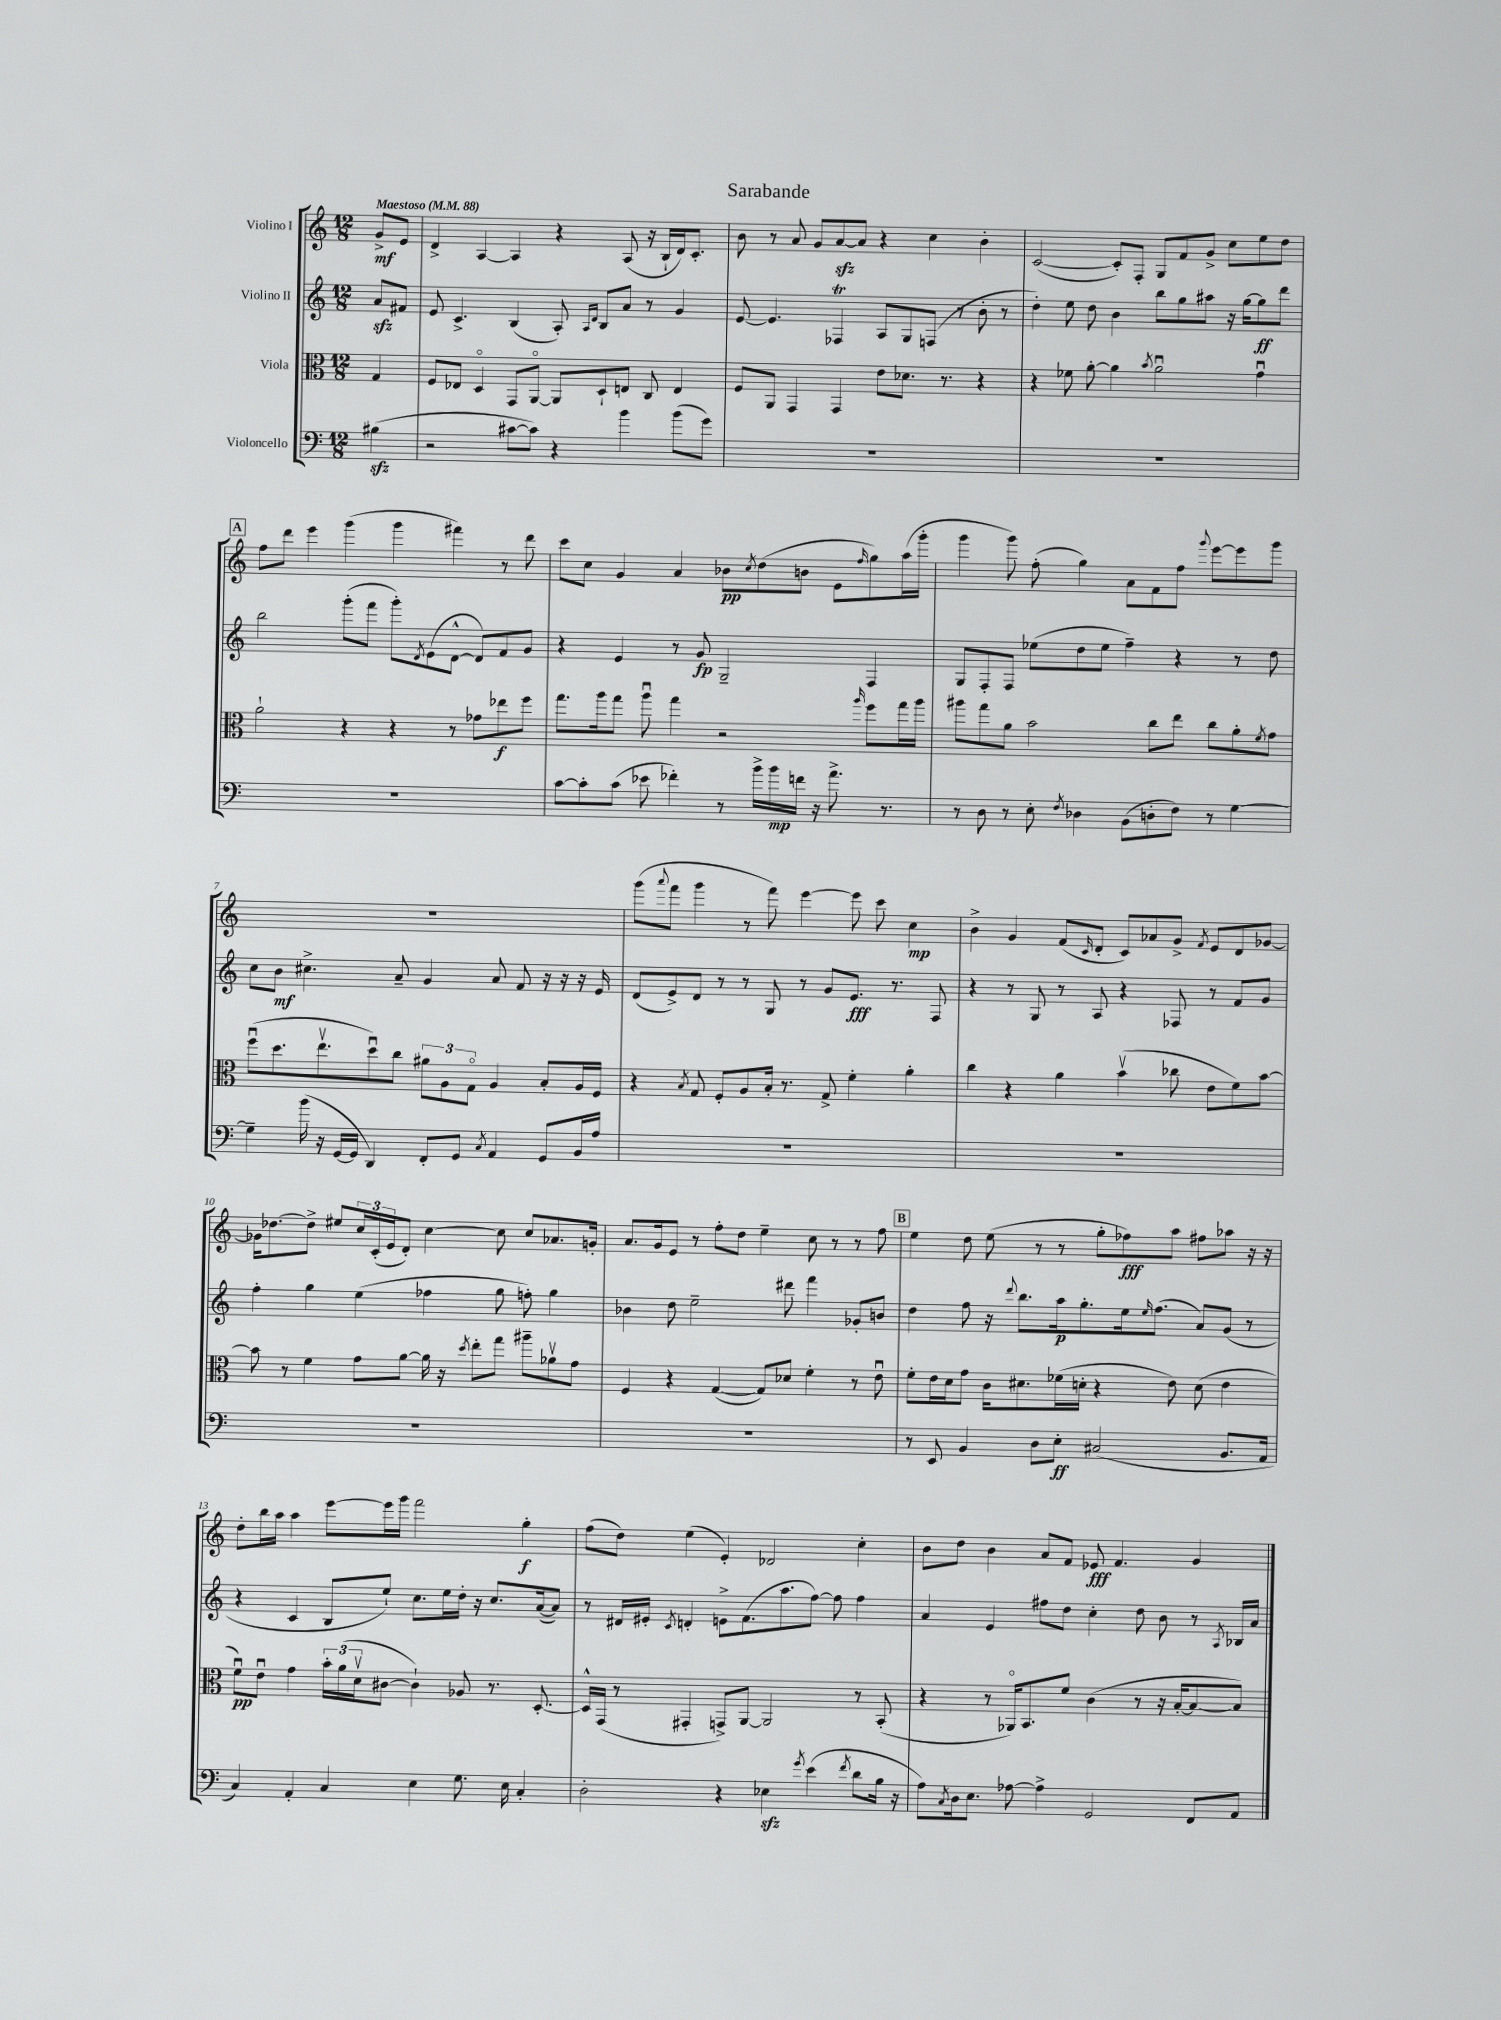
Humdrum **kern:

**kern	**dynam	**kern	**dynam	**kern	**dynam	**kern	**dynam
*part4	*part4	*part3	*part3	*part2	*part2	*part1	*part1
*staff4	*staff4	*staff3	*staff3	*staff2	*staff2	*staff1	*staff1
*I"Violoncello	*	*I"Viola	*	*I"Violino II	*	*I"Violino I	*
*clefF4	*	*clefC3	*	*clefG2	*	*clefG2	*
*k[]	*	*k[]	*	*k[]	*	*k[]	*
*M12/8	*	*M12/8	*	*M12/8	*	*M12/8	*
*MM88	*	*MM88	*	*MM88	*	*MM88	*
=	=	=	=	=	=	=	=
!	!	!	!	!	!	!LO:TX:a:B:t=Maestoso	!
(4B#Xzz\	.	4G/	.	8azz/L	.	8g^/L	mf
.	.	.	.	8f#X/J	.	8e/J	.
=1	=1	=1	=1	=1	=1	=1	=1
2r	.	8F/L	.	8e/	.	4d^/	.
.	.	8E-X/J	.	4.c^/	.	.	.
.	.	4D/	.	.	.	[4A/	.
[8c#X\L	.	8GG/L	.	(4B/	.	4A/]	.
8c#\J])	.	[8AA/J	.	.	.	.	.
4r	.	8AA/L]	.	8A'/)	.	4r	.
.	.	.	.	16qqA/LL	.	.	.
.	.	.	.	16qqd/JJ	.	.	.
.	.	8D`/	.	8B/L	.	.	.
4b\	.	8En/J	.	8a/J	.	(8A/	.
.	.	8C/	.	8r	.	16r	.
.	.	.	.	.	.	16B`/LL	.
(8b\L	.	4E/	.	4g/	.	16d/J)	.
.	.	.	.	.	.	8.c'/J	.
8g\J)	.	.	.	.	.	.	.
=2	=2	=2	=2	=2	=2	=2	=2
1.r	.	8F/L	.	[8e/	.	8b\	.
.	.	8AA/J	.	4.e/]	.	8r	.
.	.	4GG/	.	.	.	8a/	.
.	.	.	.	.	.	8g/L	.
.	.	4GG/	.	4F-XT/	.	[8azz/	.
.	.	.	.	.	.	8a/J]	.
.	.	8e\L	.	8A/L	.	4r	.
.	.	8.d-X\J	.	8G/	.	.	.
.	.	.	.	(8Fn/J	.	4cc\	.
.	.	8.r	.	.	.	.	.
.	.	.	.	8r	.	.	.
.	.	4r	.	8b'\	.	4b'\	.
.	.	.	.	8r	.	.	.
=3	=3	=3	=3	=3	=3	=3	=3
1.r	.	4r	.	4dd'\)	.	([2c/	.
.	.	8f-X\	.	8ee\	.	.	.
.	.	[8a'\	.	8dd\	.	.	.
.	.	4a\]	.	4b\	.	8c'/L])	.
.	.	.	.	.	.	8F'/J	.
.	.	8qb/	.	.	.	.	.
.	.	2au\	.	8bb\L	.	8G/L	.
.	.	.	.	8gg\	.	8f/	.
.	.	.	.	8aa#X\J	.	8g^/J	.
.	.	.	.	16r	.	8cc\L	.
.	.	.	.	[16gg\KL	.	.	.
.	.	4gu\	.	8gg\]	ff	8ee\	.
.	.	.	.	8ddd\J	.	8dd\J	.
!!LO:LB:g=z
!!LO:REH:place=s1:t=A
=4	=4	=4	=4	=4	=4	=4	=4
1.r	.	2a`\	.	2bb\	.	8ff\L	.
.	.	.	.	.	.	8ddd\J	.
.	.	.	.	.	.	4eee\	.
.	.	4r	.	(8ggg'\L	.	(4ggg\	.
.	.	.	.	8fff\J	.	.	.
.	.	4r	.	8ggg'\L)	.	4ggg\	.
.	.	.	.	8qd/	.	.	.
.	.	.	.	(8e\	.	.	.
.	.	8r	.	[8d^^\J	.	4fff#X\)	.
.	.	8g-X\L	.	8d/L])	.	.	.
.	.	8ee-X\	f	8f/	.	8r	.
.	.	8ff\J	.	8g/J	.	8ddd\	.
=5	=5	=5	=5	=5	=5	=5	=5
[8c\L	.	8.gg\L	.	4r	.	8ccc\L	.
8c'\]	.	.	.	.	.	8cc\J	.
.	.	16aa\k	.	.	.	.	.
(8c\J	.	8gg\J	.	4e/	.	4g/	.
8e-X\	.	8aau\	.	.	.	.	.
4f-X'\)	.	4gg\	.	8r	.	4a/	.
.	.	.	.	8g/	fp	.	.
8r	.	2r	.	2G~/	.	8b-X\L	pp
.	.	.	.	.	.	8qcc/	.
16b^\LL	.	.	.	.	.	(8dd\	.
16b\	mp	.	.	.	.	.	.
16fn\JJ	.	.	.	.	.	8bn\J	.
16r	.	.	.	.	.	.	.
8.a^\	.	.	.	.	.	8e\L	.
.	.	16qqaa/	.	.	.	16qqff/	.
.	.	8ff\L	.	4F/	.	8gg\)	.
8.r	.	.	.	.	.	.	.
.	.	16gg\L	.	.	.	(16aa\L	.
.	.	16aa\JJ	.	.	.	16ggg'\JJ	.
=6	=6	=6	=6	=6	=6	=6	=6
8r	.	8aa#X\L	.	8G/L	.	4ggg\	.
8D\	.	8gg\	.	8F'/	.	.	.
8r	.	8a\J	.	8F/J	.	8ggg\)	.
8E'\	.	2b\	.	(8ee-X\L	.	(8ff'\	.
8qF/	.	.	.	.	.	.	.
4D-X\	.	.	.	8dd\	.	4gg\)	.
.	.	.	.	8ee-\J	.	.	.
(8BB\L	.	.	.	4ff~\)	.	8a\L	.
8Dn'\	.	8cc\L	.	.	.	8f\	.
8F\J)	.	8ee\J	.	4r	.	8ff\J	.
.	.	.	.	.	.	8qqggg/	.
8r	.	8cc\L	.	.	.	[8eee\L	.
[4G\	.	8a'\	.	8r	.	8eee\]	.
.	.	8qf/	.	.	.	.	.
.	.	8g\J	.	8dd\	.	8ggg\J	.
!!LO:LB:g=z
=7	=7	=7	=7	=7	=7	=7	=7
4G~\]	.	(8ffu\L	.	8cc\L	.	1.r	.
.	.	8.dd\	.	8b\J	mf	.	.
(16b\	.	.	.	4.cc#X^\	.	.	.
16r	.	8.eev\	.	.	.	.	.
[16GG/LL	.	.	.	.	.	.	.
16GG/JJ]	.	.	.	.	.	.	.
4DD/)	.	8ddu\)	.	.	.	.	.
.	.	8cc\J	.	8a~/	.	.	.
8FF'/L	.	12a#X\L	.	4g/	.	.	.
.	.	12A\	.	.	.	.	.
8GG/J	.	.	.	.	.	.	.
.	.	12G\J	.	.	.	.	.
8qC/	.	.	.	.	.	.	.
4AA/	.	4A/	.	8a/	.	.	.
.	.	.	.	8f/	.	.	.
8GG/L	.	8B'/L	.	16r	.	.	.
.	.	.	.	16r	.	.	.
16BB/L	.	16A/L	.	16r	.	.	.
16A/JJ	.	16F/JJ	.	16e/	.	.	.
=8	=8	=8	=8	=8	=8	=8	=8
1.r	.	4r	.	(8d/L	.	(8ggg\L	.
.	.	.	.	.	.	8qqaaa/	.
.	.	.	.	8e^/)	.	8fff\J	.
.	.	8qB/	.	.	.	.	.
.	.	8G/	.	8d/J	.	4ggg\	.
.	.	8F'/L	.	8r	.	.	.
.	.	8A/	.	8r	.	8r	.
.	.	16B'/Jk	.	8G/	.	8fff\)	.
.	.	8.r	.	.	.	.	.
.	.	.	.	8r	.	[4eee\	.
.	.	8G^/	.	8g/L	.	.	.
.	.	4f'\	.	8.e/J	fff	8eee\]	.
.	.	.	.	.	.	8ccc\	.
.	.	.	.	8.r	.	.	.
.	.	4a'\	.	.	.	4cc\	mp
.	.	.	.	8F/	.	.	.
=9	=9	=9	=9	=9	=9	=9	=9
1.r	.	4cc\	.	4r	.	4b^\	.
.	.	4r	.	8r	.	4g/	.
.	.	.	.	8G/	.	.	.
.	.	4a\	.	8r	.	(8f/L	.
.	.	.	.	.	.	16qqc/	.
.	.	.	.	8A/	.	8d'/J	.
.	.	(4bv\	.	4r	.	8c/L)	.
.	.	.	.	.	.	8a-X/	.
.	.	8cc-X\	.	8F-X/	.	8g^/J	.
.	.	.	.	.	.	8qf/	.
.	.	8e\L	.	8r	.	8e/L	.
.	.	8f\)	.	8f/L	.	8d/	.
.	.	[8b\J	.	8g/J	.	[8g-X/J	.
!!LO:LB:g=z
=10	=10	=10	=10	=10	=10	=10	=10
1.r	.	8b\]	.	4ff'\	.	16g-X\KL]	.
.	.	.	.	.	.	[8.dd-X\	.
.	.	8r	.	.	.	.	.
.	.	4f\	.	4gg\	.	8dd-^\J]	.
.	.	.	.	.	.	8ee#X/L	.
.	.	8g\L	.	(4ee\	.	24cc/L	.
.	.	.	.	.	.	(24c'/	.
.	.	.	.	.	.	24e/J	.
.	.	[8a\J	.	.	.	8d'/J)	.
.	.	16a\]	.	4ff-X\	.	[4cc\	.
.	.	16r	.	.	.	.	.
.	.	8qdd/	.	.	.	.	.
.	.	8ee'\L	.	.	.	.	.
.	.	8gg\J	.	8gg\	.	8cc\]	.
.	.	8aa#X~\L	.	8ffn'\)	.	8cc/L	.
.	.	8a-Xv\	.	4gg\	.	8.a-X/	.
.	.	8g\J	.	.	.	.	.
.	.	.	.	.	.	16gn'/Jk	.
=11	=11	=11	=11	=11	=11	=11	=11
1.r	.	4F/	.	4b-X\	.	8.a/L	.
.	.	.	.	.	.	16g/k	.
.	.	4r	.	8dd\	.	8e/J	.
.	.	.	.	2ee~\	.	8r	.
.	.	([4G/	.	.	.	8ff'\L	.
.	.	.	.	.	.	8dd\J	.
.	.	8G/L])	.	.	.	4ee~\	.
.	.	8d-X/J	.	8ddd#X\	.	.	.
.	.	4f'\	.	4fff\	.	8cc\	.
.	.	.	.	.	.	8r	.
.	.	8r	.	8g-X'/L	.	8r	.
.	.	8eu\	.	8bn/J	.	8ff\	.
!!LO:REH:place=s1:t=B
=12	=12	=12	=12	=12	=12	=12	=12
8r	.	8f'\L	.	4dd\	.	4ee\	.
8EE/	.	16e\L	.	.	.	.	.
.	.	16d\J	.	.	.	.	.
4BB/	.	8g\J	.	8ff\	.	8dd\	.
.	.	16c\KL	.	16r	.	(8ee\	.
.	.	.	.	8qqddd/	.	.	.
.	.	8.d#X\	.	8.bb\L	.	.	.
8D\L	.	.	.	.	.	8r	.
8E'\J	ff	(16f-X\L	.	16aa\k	p	8r	.
.	.	16dn'\JJ	.	8.gg'\	.	.	.
(2C#X/	.	4r	.	.	.	8gg'\L	.
.	.	.	.	16ee\k	.	8ff-X\)	fff
.	.	.	.	16qqee/	.	.	.
.	.	.	.	(8.ff\J	.	.	.
.	.	8e\)	.	.	.	8aa\J	.
.	.	(8d\	.	8a/L)	.	8ff#X\L	.
8.BB/L	.	4e\	.	(8g/J	.	8aa-X\J	.
.	.	.	.	8r	.	16r	.
16AA/Jk	.	.	.	.	.	16r	.
!!LO:LB:g=z
=13	=13	=13	=13	=13	=13	=13	=13
4C/)	.	8fu\L)	pp	4r	.	8dd'\L	.
.	.	8eu\J	.	.	.	16bb\L	.
.	.	.	.	.	.	16aa\JJ	.
4AA'/	.	4g\	.	4c/	.	4aa\	.
4C/	.	24b'\LL	.	8B/L	.	[8eee\L	.
.	.	(24a\	.	.	.	.	.
.	.	24dv\J	.	.	.	.	.
.	.	[8c#X\J	.	8ee`/J)	.	16eee\L]	.
.	.	.	.	.	.	16ggg\JJ	.
4E\	.	4c#`\])	.	8.cc\L	.	2fff\	.
.	.	.	.	16ee\L	.	.	.
8.G\	.	8A-X/	.	16dd'\JJ	.	.	.
.	.	.	.	16r	.	.	.
.	.	8.r	.	8.cc/L	.	.	.
16E\	.	.	.	.	.	.	.
4C'/	.	.	.	.	.	4gg'\	f
.	.	[8.D'/	.	([16a/k	.	.	.
.	.	.	.	8a/J])	.	.	.
=14	=14	=14	=14	=14	=14	=14	=14
2D'\	.	16D^^/LL]	.	8r	.	(8ff\L	.
.	.	(16GG/JJ	.	.	.	.	.
.	.	8r	.	16d#X/LL	.	8dd\J)	.
.	.	.	.	16e#X'/JJ	.	.	.
.	.	.	.	8qc/	.	.	.
.	.	4GG#X'/	.	4dn'/	.	(4ee\	.
4r	.	8GGn^/L)	.	8en^\L	.	4e'/)	.
.	.	[8AA/J	.	(8.f\	.	.	.
4E-Xzz\	.	2AA/]	.	.	.	2d-X/	.
.	.	.	.	8.aa\	.	.	.
8qg/	.	.	.	.	.	.	.
(4e\	.	.	.	[8ff\J)	.	.	.
.	.	.	.	8ff\]	.	.	.
8qf/	.	.	.	.	.	.	.
8d\L	.	8r	.	4ff\	.	4cc'\	.
16B\Jk	.	(8BB'/	.	.	.	.	.
16r	.	.	.	.	.	.	.
=15	=15	=15	=15	=15	=15	=15	=15
8A\L)	.	4r	.	4a/	.	8b\L	.
8qC/	.	.	.	.	.	.	.
16D\k	.	.	.	.	.	8dd\J	.
8.E\J	.	.	.	.	.	.	.
.	.	8r	.	4e/	.	4b\	.
[8A-X\	.	16AA-X/KL)	.	.	.	.	.
.	.	8.BB/	.	.	.	.	.
4A-^\]	.	.	.	8ff#X\L	.	8a/L	.
.	.	8f/J	.	8dd\J	.	8f/J	.
2GG/	.	(4c\	.	4cc'\	.	8e-X/	fff
.	.	.	.	.	.	4.f/	.
.	.	8r	.	8dd\	.	.	.
.	.	16r	.	8b\	.	.	.
.	.	[16B'/KL	.	.	.	.	.
8FF/L	.	8B/_	.	8r	.	4g/	.
.	.	.	.	8qA/	.	.	.
8AA/J	.	8B/J])	.	16B-X/LL	.	.	.
.	.	.	.	16a/JJ	.	.	.
==	==	==	==	==	==	==	==
*-	*-	*-	*-	*-	*-	*-	*-
